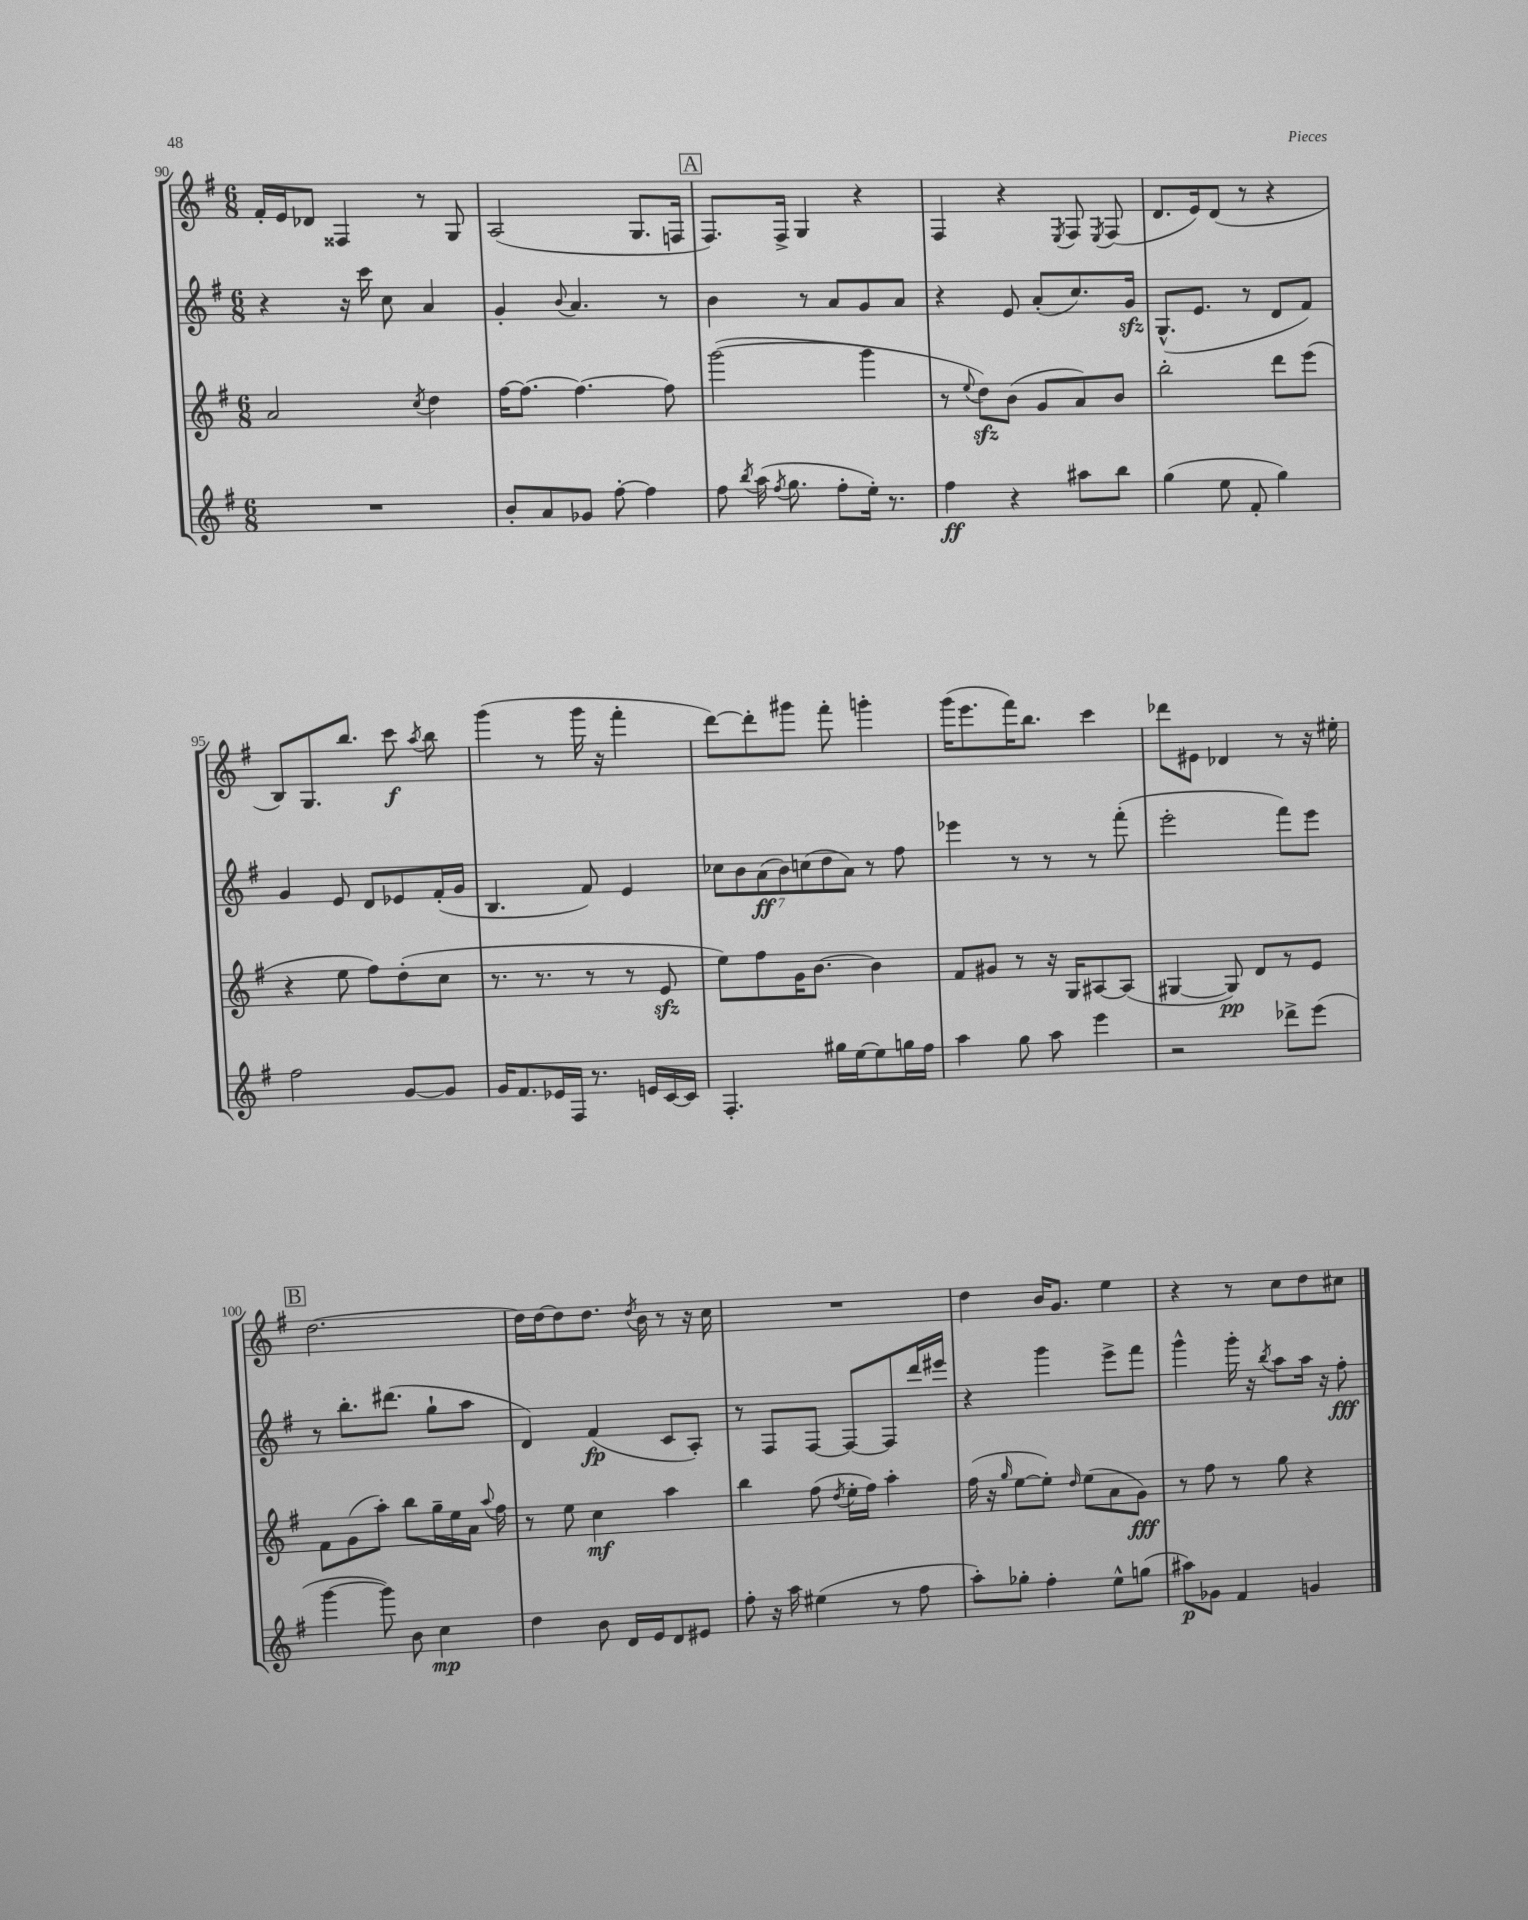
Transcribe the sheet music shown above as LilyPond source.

<<
\new StaffGroup <<
\new Staff = "s0" {
    \clef treble \key g \major \numericTimeSignature \time 6/8
    \autoBeamOff fis'16[-. e'16 des'8] fisis4 r8 g8 |
    a2( g8.[ f16] |
    \mark \markup { \box "A" } fis8.[) fis16]-> g4 r4 |
    fis4 r4 \acciaccatura { e8 } fis8 \acciaccatura { e8 } fis8( |
    d'8.[ e'16) d'8]( r8 r4 |
    b8[) g8. b''8.] c'''8\f \acciaccatura { a''8 } b''8 |
    g'''4( r8 g'''16 r16 fis'''4-. |
    d'''8[~) d'''8-. gis'''8] fis'''8-. g'''4-. |
    g'''16[( e'''8. fis'''16) b''8.] c'''4 |
    des'''8[ eis'8] des'4 r8 r16 eis''16-. |
    \mark \markup { \box "B" } d''2.~ |
    d''16[ d''16~ d''8 d''8.] \acciaccatura { d''8 } b'16 r8 r16 c''16 |
    R2. |
    d''4 b'16[ g'8.] e''4 |
    r4 r8 c''8[ d''8 cis''8] \bar "|." |
}
\new Staff = "s1" {
    \clef treble \key g \major \numericTimeSignature \time 6/8
    \autoBeamOff r4 r16 c'''16 c''8 a'4 |
    g'4-. \appoggiatura { b'8 } a'4. r8 |
    \mark \markup { \box "A" } b'4 r8 a'8[ g'8 a'8] |
    r4 e'8 a'8[-.( c''8.) g'16]\sfz |
    g8.[-^( e'8.] r8 d'8[ fis'8]) |
    g'4 e'8 d'8[ ees'8 fis'16-.( g'16] |
    b4. fis'8) e'4 |
    \tuplet 7/4 { ces''8[ b'8 a'8\ff( b'8) c''8( d''8 a'8]) } r8 fis''8 |
    ees'''4 r8 r8 r8 fis'''8-.( |
    e'''2-. fis'''8[) e'''8] |
    \mark \markup { \box "B" } r8 b''8.[-. dis'''8.]( g''8[-! a''8] |
    d'4) fis'4\fp( c'8[ a8]-.) |
    r8 fis8[ fis8]~ fis8[~ fis8 d'''16 eis'''16] |
    r4 g'''4 e'''8[-> fis'''8] |
    g'''4-^ g'''16-. r16 \acciaccatura { b''8 } a''8[ a''16] r16 fis''8-.\fff \bar "|." |
}
\new Staff = "s2" {
    \clef treble \key g \major \numericTimeSignature \time 6/8
    \autoBeamOff a'2 \acciaccatura { c''8 } d''4 |
    fis''16[~ fis''8.]~ fis''4.~ fis''8 |
    \mark \markup { \box "A" } g'''2~( g'''4 |
    r8 \appoggiatura { e''8 } d''8[\sfz) b'8]( g'8[ a'8) b'8] |
    b''2-. d'''8[ e'''8]( |
    r4 e''8 fis''8[) d''8-.( c''8] |
    r8. r8. r8 r8 e'8\sfz |
    e''8[) fis''8 g'16 b'8.]~ b'4 |
    fis'8[ gis'8] r8 r16 g16[ ais8~ ais8]( |
    gis4~ gis8\pp) d'8[ r8 e'8] |
    \mark \markup { \box "B" } fis'8[ g'8( a''8]-.) b''8[ g''16-- e''16 a'16] \appoggiatura { a''8 } fis''16 |
    r8 e''8 c''4\mf a''4 |
    b''4 fis''8( \acciaccatura { d''8 } e''16[-. fis''16]) a''4-. |
    fis''16( r16 \grace { g''16 } e''8[~ e''8]-.) \grace { d''16 } e''8[( a'8 g'8]\fff) |
    r8 fis''8 r8 g''8 r4 \bar "|." |
}
\new Staff = "s3" {
    \clef treble \key g \major \numericTimeSignature \time 6/8
    \autoBeamOff R2. |
    b'8[-. a'8 ges'8] fis''8~-. fis''4 |
    \mark \markup { \box "A" } fis''8 \acciaccatura { b''8 } a''16( \acciaccatura { fis''8 } g''8. fis''8[-. e''16]-.) r8. |
    fis''4\ff r4 ais''8[ b''8] |
    g''4( e''8 fis'8-. g''4) |
    fis''2 g'8[~ g'8] |
    g'16[ fis'8. ees'16 fis16] r8. e'16[ c'16~ c'16] |
    fis4.-. gis''16[ e''16~ e''8 g''16 fis''16] |
    a''4 g''8 a''8 e'''4 |
    r2 des'''8[-> e'''8]( |
    \mark \markup { \box "B" } g'''4~ g'''8) b'8 c''4\mp |
    d''4 b'8 d'16[ e'16 d'8 eis'8] |
    fis''8-. r16 a''16 eis''4( r8 fis''8 |
    a''8[-.) ges''8]-. fis''4-. e''8[-^ g''8]( |
    ais''8[\p) ges'8] fis'4 g'4 \bar "|." |
}
>>
>>
\layout { \context { \Score currentBarNumber = #90 } }
